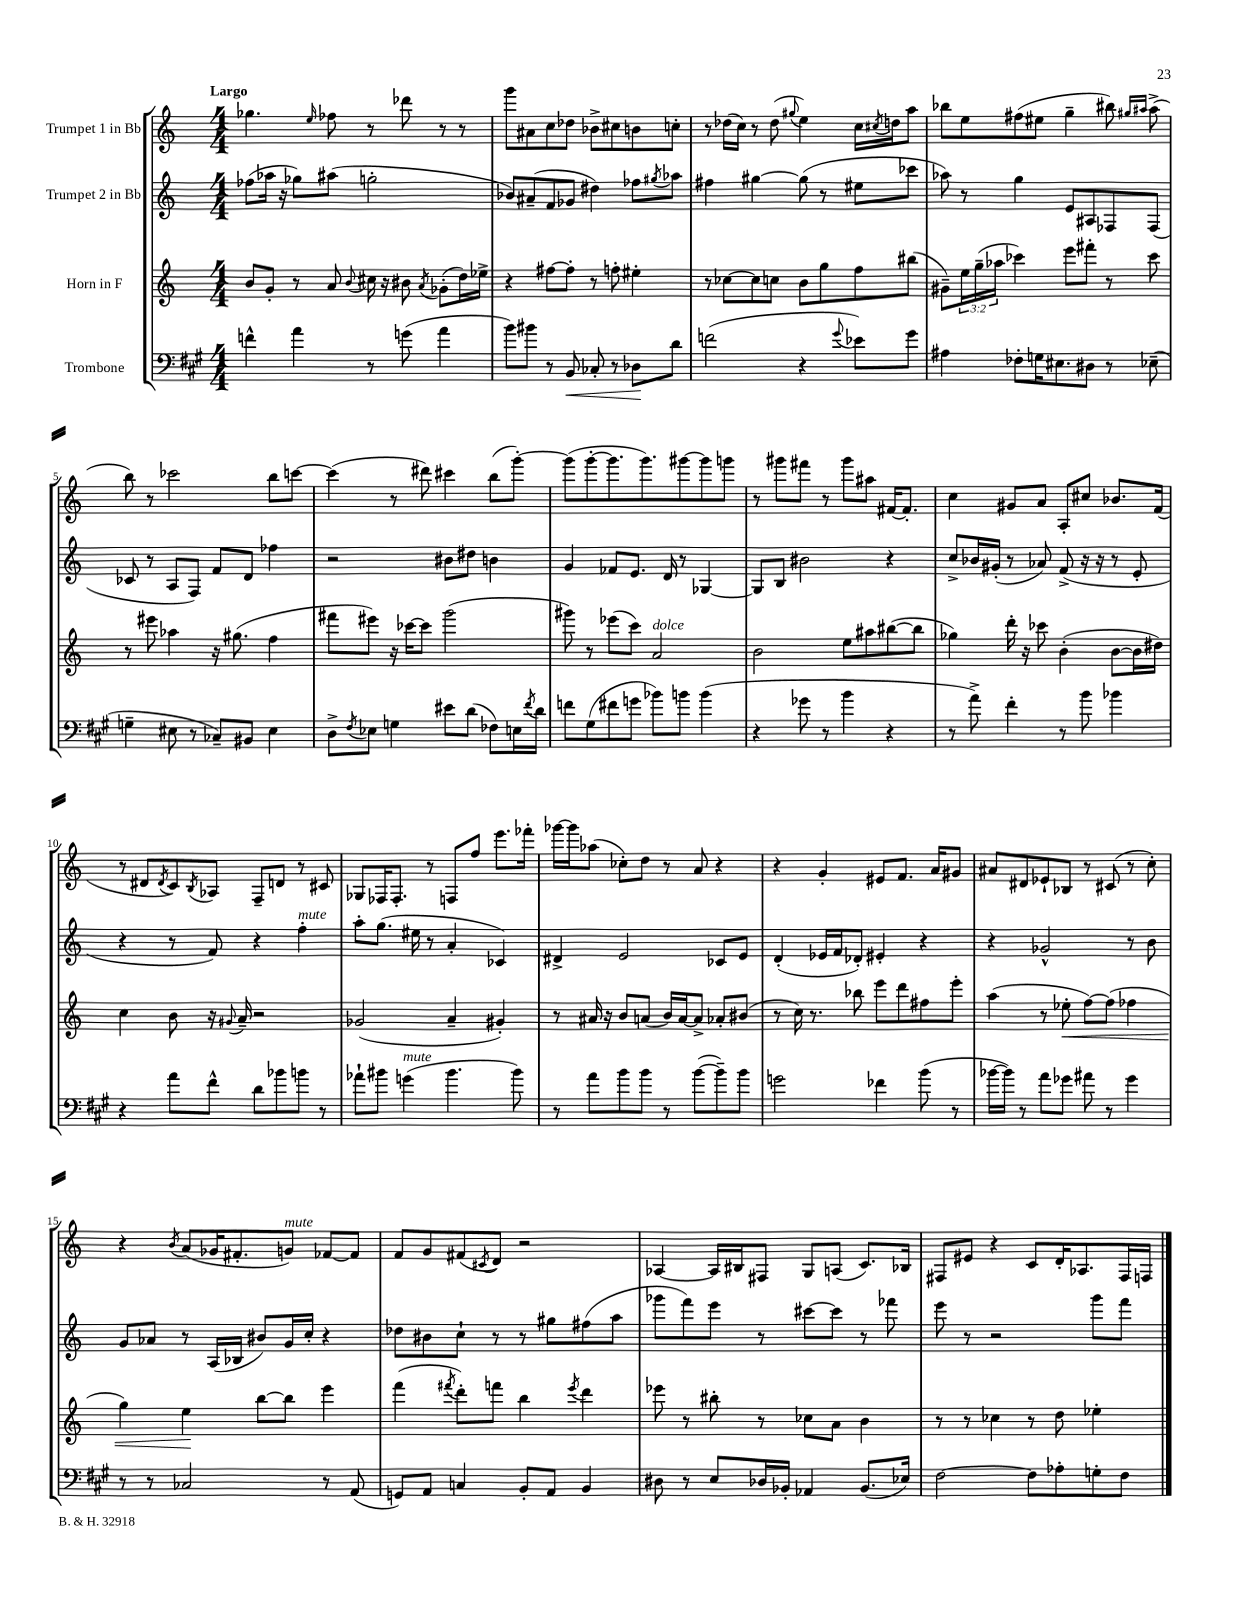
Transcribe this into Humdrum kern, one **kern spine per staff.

**kern	**kern	**kern	**kern
*staff4	*staff3	*staff2	*staff1
*clefF4	*clefG2	*clefG2	*clefG2
*k[f#c#g#]	*k[]	*k[]	*k[]
*M4/4	*M4/4	*M4/4	*M4/4
4f^^\	8b/L	(8ff-\L	4.gg-\
.	8g'/J	16aa-\Jk	.
.	.	16r	.
4a\	8r	8gg-\L)	.
.	.	.	16qqee/
.	8a/	(8aa#\J	8ff-\
.	8qqb/	.	.
8r	16cc#\	2gg'\	8r
.	16r	.	.
(8g\	8b#\	.	8ddd-\
.	8qa/	.	.
4a\	(8g-'\L	.	8r
.	16dd\L)	.	8r
.	16ee-^\JJ	.	.
=	=	=	=
8b\L)	4r	8b-/L)	8ggg\L
8b#\J	.	(8a#~/	8a#\
8r	[8ff#\L	8f/	8cc\
8BB/	8ff#'\]J	8g-/J	8dd-\J
8C-'/	8r	4dd#\)	8b-^\L
8r	8ff'\	.	8cc#\
8D-\L	4ee#'\	8ff-\L	8b\
.	.	8qgg#/	.
8d\J	.	8aa-\J	8cc'\J
=	=	=	=
(2f\	8r	4ff#\	8r
.	[8cc-\L	.	(16dd-\LL
.	.	.	16cc\JJ)
.	8cc-\]	[4gg#\	8r
.	8cc\J	.	(8dd-\
.	.	.	8qqgg#/
4r	8b\L	(8gg#\]	4ee\)
.	8gg\	8r	.
8qqg#/	.	.	.
8e-\L)	8ff\	8ee#\L	16cc\LL
.	.	.	8qcc#/
.	.	.	16dd\J
8g#\J	(8bb#\J	8ccc-\J	8aa\J
=	=	=	=
4A#\	8g#~\L)	8aa-\)	8bb-\L
.	24ee\L	8r	8ee\
.	(24gg~\	.	.
.	24aa-\JJ	.	.
8F-'\L	4ccc-\)	4gg\	(8ff#\
16G\K	.	.	8ee#\J
8.E#\	.	.	.
.	8eee\L	8e/L	4gg~\
8D#\J	8fff#'\J	8A#/	.
8r	8r	8F-/	8bb#\)
.	.	.	16qqgg#/LL
.	.	.	16qqaa#/JJ
(8E-~\	8ccc-\	(8F-/J	(8aa#^\
=	=	=	=
4G~\	8r	8c-/	8bb\)
.	8eee#\	8r	8r
8E#\	4aa-\	8A/L	2ccc-\
8r	.	8F/J)	.
8C-~/L)	16r	8f/L	.
.	(8.gg#\	.	.
8BB#/J	.	8d/J	.
4E#\	4ff\	4ff-\	8bb\L
.	.	.	[8ccc\J
=	=	=	=
8D^\L	8fff#\L	2r	(4ccc\]
8qF#/	.	.	.
8E-\J	8eee#\J)	.	.
4G\	16r	.	8r
.	[16ccc-\LK	.	.
.	8ccc-\]J	.	8ddd#\)
8e#\L	(2ggg\	8b#\L	4ccc#\
(8d\J	.	8dd#\J	.
8F-\L)	.	4b\	(8bb\L
16E\L	.	.	[8ggg'\J)
8qf#/	.	.	.
16d\JJ	.	.	.
=	=	=	=
8f\L	8ggg#\)	4g/	(8ggg\]L
(8G#\	8r	.	[8ggg'\
8f#\	(8eee-\L	8f-/L	8.ggg\]
8g\J	8ccc\J)	8.e/J	.
.	.	.	8.ggg\)
8b-\L)	2a/	.	.
.	.	16d/	.
8b\J	.	8r	[8ggg#\
(4b\	.	[4G-/	8ggg#\]
.	.	.	8ggg\J
=	=	=	=
4r	2b\	8G-/]L	8r
.	.	8B/J	8ggg#\L
8g-\	.	2b#\	8fff#\J
8r	.	.	8r
4b\	8ee\L	.	8ggg#\L
.	8aa#\	.	8aa#\J
4r	([8bb#\	4r	[16f#/LK
.	.	.	8.f#'/]J
.	8bb#\]J	.	.
=	=	=	=
8r	4gg-\)	8cc^/L	4cc\
8a^\)	.	16b-/L	.
.	.	(16g#'/JJ	.
4f#'\	16ddd'\	8r	8g#/L
.	16r	.	.
.	8ccc-\	8a-/)	8a/J
8r	(4b'\	(8f^/	8A'/L
8b\	.	16r	8cc#/J
.	.	16r	.
4b-\	[8b\L	8r	8.b-/L
.	16b\]L	8e'/	.
.	16dd#\JJ)	.	(16f/Jk
=	=	=	=
4r	4cc\	4r	8r
.	.	.	8d#/L
.	.	.	8qd#/
8a\L	8b\	8r	8c/)
.	.	.	8qB/
8f#^^\J	16r	8f/)	8A-/J
.	8qqg#/	.	.
.	16a~/	.	.
8d\L	2r	4r	8F~/L
8b-\	.	.	8d/J
8b\J	.	4ff'\	8r
8r	.	.	8c#/
=	=	=	=
8a-`\L	(2g-/	8aa'\L	8G-/L
8b#\J	.	(8.gg\J	16F-/K
.	.	.	8.F-'/J
(4g\	.	.	.
.	.	16ee#\	.
.	.	8r	8r
4.b#\	4a~/	4a'/	8F/L
.	.	.	8ff/J
.	4g#'/)	4c-/)	8.eee\L
8b#\)	.	.	.
.	.	.	16fff-'\Jk
=	=	=	=
8r	8r	4d#^/	[16ggg-\LL
.	.	.	16ggg-\]J
8a\L	16a#/	.	(8aa-\J
.	16r	.	.
8b\	8b/L	2e/	8cc-'\L)
8b\J	(8a/J	.	8dd\J
8r	16b/LL)	.	8r
.	[16a/J	.	.
([8b\L	8a^/]J	.	8a/
8b~\])	8a-'/L	8c-/L	4r
8b\J	(8b#/J	8e/J	.
=	=	=	=
2g\	8r	(4d'/	4r
.	16cc\)	.	.
.	8.r	.	.
.	.	16e-/LL	4g'/
.	.	16f/J	.
.	8bb-\	8d-'/J)	.
4f-\	8eee\L	4e#'/	8e#/L
.	8ddd\	.	8.f/J
(8b\	8ff#\	4r	.
.	.	.	16a/LK
8r	8eee'\J	.	8g#/J
=	=	=	=
[16b-\LL	(4aa\	4r	8a#/L
16b-\]JJ)	.	.	.
8r	.	.	8d#/
8a\L	8r	2g-^^/	8e-`/
8g-\J	8ee-'\	.	8B-/J
8a#\	[8ff\L)	.	8r
8r	(8ff\]J	.	(8c#/
4g-\	4ff-\	8r	8r
.	.	8b\	8cc'\)
=	=	=	=
8r	4gg\)	8g/L	4r
8r	.	8a-/J	.
.	.	.	8qb/
2C-/	4ee\	8r	(8a/L
.	.	(16A/LL	16g-/K
.	.	16B-/JJ	8.f#'/
.	[8bb\L	8b#/L)	.
.	8bb\]J	16g/L	8g/J)
.	.	16cc'/JJ	.
8r	4eee\	4r	[8f-/L
(8AA/	.	.	8f-/]J
=	=	=	=
8GG/L)	(4fff\	8dd-\L	8f/L
8AA/J	.	8b#\	8g/
.	8qfff#/	.	.
4C/	8ddd'\L)	8cc`\J	(8f#/
.	.	.	8qc#/
.	8fff\J	8r	8d/J)
8BB'/L	4bb\	8r	2r
8AA/J	.	8gg#\L	.
.	8qeee/	.	.
4BB/	4ddd\	(8ff#\	.
.	.	8aa\J	.
=	=	=	=
8D#\	8eee-\	8ggg-\L	[4A-/
8r	8r	8fff\)	.
8E/L	8bb#'\	8eee\J	16A-/]LL
.	.	.	16B#/J
16D-/L	8r	8r	8F#/J
16BB-'/JJ	.	.	.
4AA-/	8cc-\L	[8ccc#\L	8G/L
.	8a\J	8ccc#\]J	(8A/J
(8.BB-/L	4b\	8r	8.c/L)
.	.	8fff-\	.
16E-/Jk)	.	.	16B-/Jk
=	=	=	=
[2F#\	8r	8eee\	8F#/L
.	8r	8r	8e#/J
.	4cc-\	2r	4r
8F#\]L	8r	.	8c/L
8A-'\	8dd\	.	16d'/K
.	.	.	8.A-/
8G'\	4ee-'\	8ggg\L	.
8F#\J	.	8fff\J	16F#/L
.	.	.	16F/JJ
==	==	==	==
*-	*-	*-	*-
